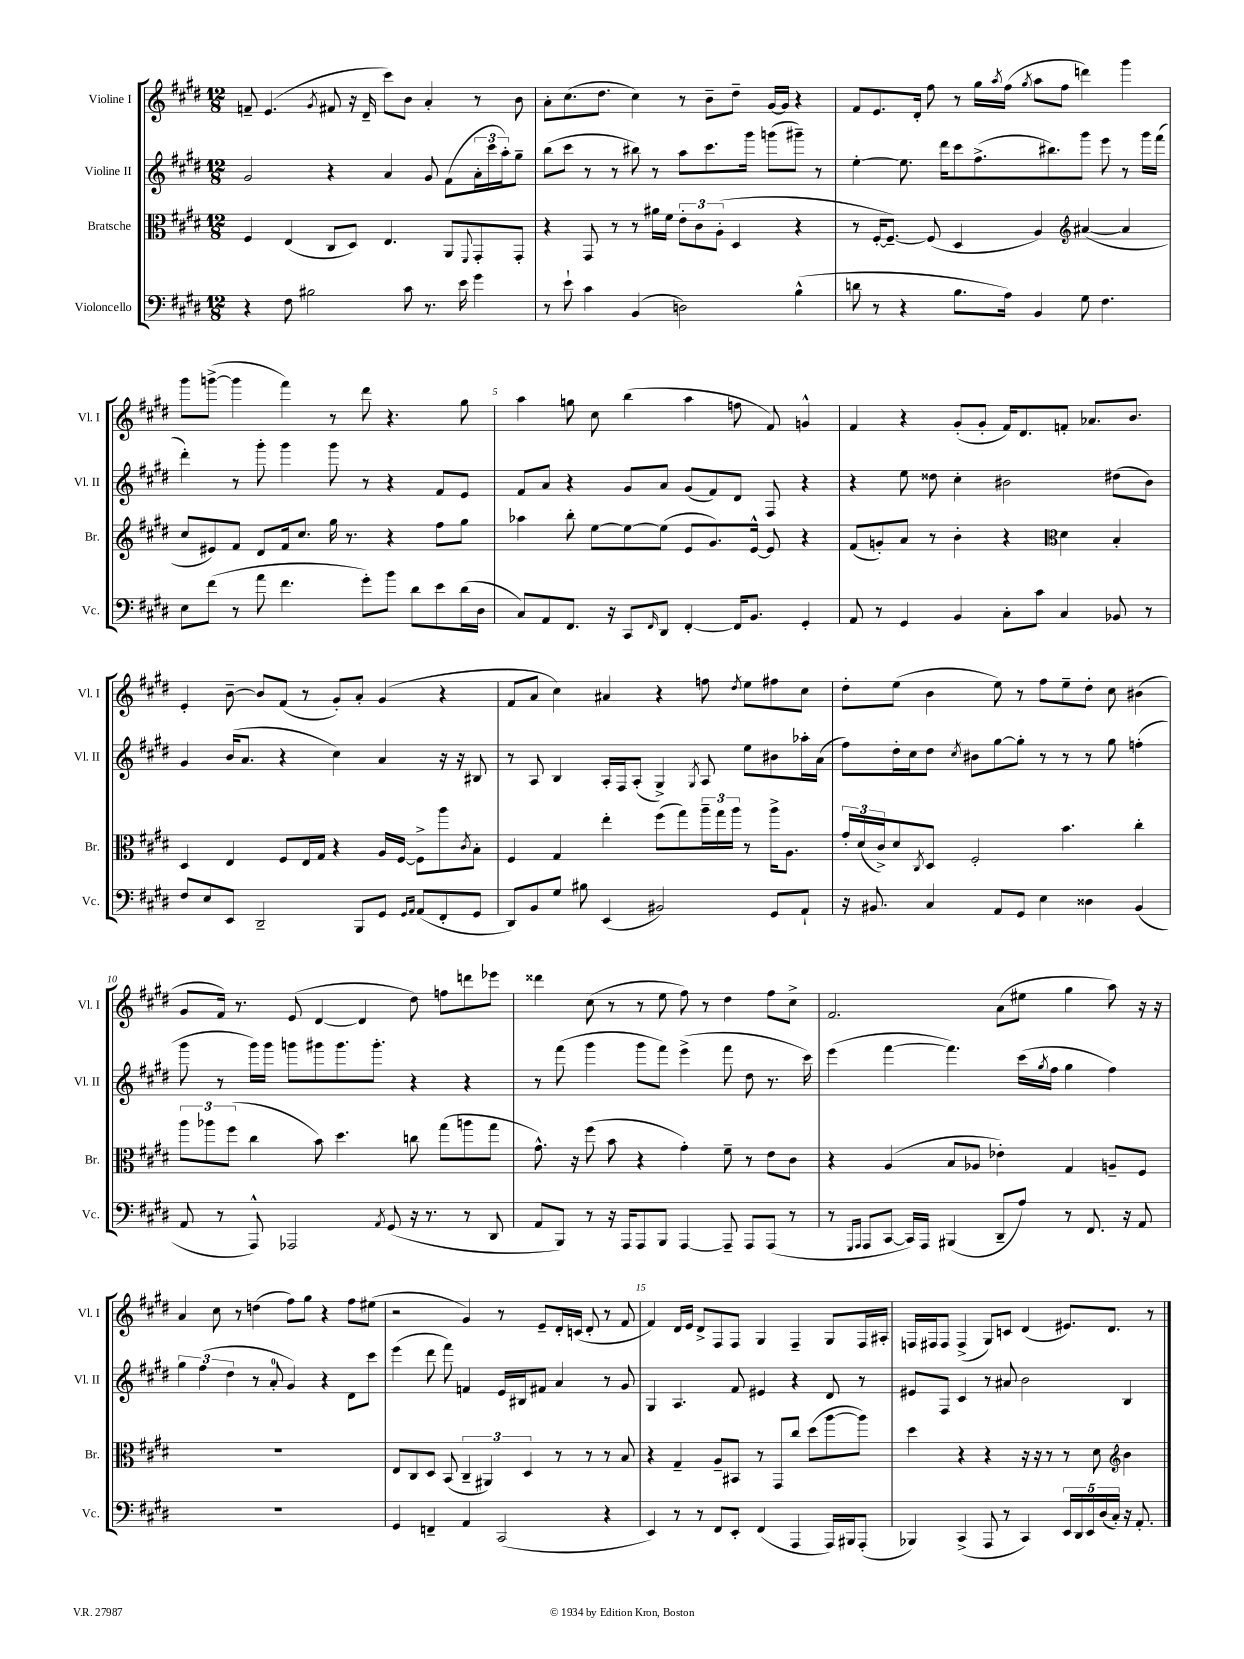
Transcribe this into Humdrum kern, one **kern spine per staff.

**kern	**kern	**kern	**kern
*staff4	*staff3	*staff2	*staff1
*clefF4	*clefC3	*clefG2	*clefG2
*k[f#c#g#d#]	*k[f#c#g#d#]	*k[f#c#g#d#]	*k[f#c#g#d#]
*M12/8	*M12/8	*M12/8	*M12/8
4r	4F#	2g#	8f~
.	.	.	(4.e
8F#	(4E	.	.
2B#	.	.	.
.	.	.	8qg#
.	8C#	4r	8f#
.	8D#)	.	16r
.	.	.	16d#~
.	4.E	4a	8ccc#)
8c#	.	.	8b
8.r	.	8g#	4a'
.	8AA	(8f#	.
16e	.	.	.
.	8qqFF#	.	.
4g#	8GG#'	24a'	8r
.	.	24ccc#	.
.	.	24aa')	.
.	8GG#'	8gg#~	8b
=	=	=	=
8r	4r	(8bb	8a'
8e`	.	8ccc#	(8.cc#
4c#	8GG#	8r	.
.	.	.	8.dd#
.	8r	8r	.
(4BB	8r	8bb#)	4cc#)
.	16a#	8r	.
.	16f#	.	.
2D)	12e'	8aa	8r
.	12c#	.	.
.	.	8.ccc#	8b~
.	(12A'	.	.
.	4D#	.	8dd#~
.	.	16ggg#	.
.	.	(8ggg	[16g#
.	.	.	16g#]
(4B^^	4r	8ggg#~)	4r
.	.	8r	.
=	=	=	=
8d	8r	[4ee'	8f#
8r	[16F#'	.	8.e
.	8.F#~_)	.	.
4r	.	8.ee]	.
.	.	.	16d#'
.	(8F#]	.	8ff#
.	.	16ddd#	.
8.B	4D#	8ccc#	8r
.	.	(8.ff#^	16gg#
.	.	.	8qaa
16A)	.	.	(16ff#
.	.	.	8qgg#
4BB	4A)	.	8aa
.	.	8.bb#)	.
.	.	.	8ff#
*	*clefG2	*	*
8G#	([4a#	8ggg#	4ddd)
4.F#	.	8eee	.
.	4a#]	8r	4ggg#
.	.	16ggg#	.
.	.	(16fff#	.
=	=	=	=
8E	8cc#	4ddd#')	8ggg#
(8f#	8e#)	.	([8ggg^
8r	8f#	8r	4ggg]
8a	8d#	8ggg#'	.
4.f#	16f#	4ggg#	4fff#)
.	8.cc#	.	.
.	16gg#	8ggg#	8r
.	8.r	.	.
8g#')	.	8r	8ddd#
8b	4r	4r	4.r
8d#	.	.	.
8e	8ff#	8f#	.
(16d#	8gg#	8e	8gg#
16D#	.	.	.
=	=	=	=
8C#)	4aa-	8f#	4aa
8AA	.	8a	.
8.FF#	8bb'	4r	8gg
.	[8ee	.	8cc#
16r	.	.	.
8CC#	8ee_	8g#	(4bb
16qqFF#	.	.	.
8DD#	(8ee]	8a	.
[4FF#'	8e	(8g#	4aa
.	8.g#)	8f#)	.
16FF#]	.	8d#	8ff
8.BB	[16e^^	.	.
.	8e]	8F#	8f#)
4GG#'	4r	4r	4g^^
=	=	=	=
8AA	(8f#	4r	4f#
8r	8g')	.	.
4GG#	8a	8ee	4r
.	8r	8dd##	.
4BB	4b'	4cc#'	(8g#'
.	.	.	8g#'
8C#'	4r	2b#	16f#)
.	.	.	8.d#
8c#	.	.	.
*	*clefC3	*	*
4C#	4d#	.	8f'
.	.	.	8.a-
8BB-	4B'	(8dd#	.
.	.	.	8.b
8r	.	8b#)	.
=	=	=	=
8F#	4D#	4g#	4e'
8E	.	.	.
8EE	4E	(16b	[8b~
.	.	8.a	.
2DD#~	.	.	8b]
.	8F#	4r	(8f#
.	16E	.	8r
.	16G#	.	.
.	4r	4cc#)	8g#')
8BBB	.	.	8a'
8GG#	16A	4a	(4g#
.	[16F#	.	.
16qqGG#	.	.	.
16qqAA	.	.	.
(8AA	8F#^]	.	.
8FF#'	8aa	16r	4r
.	.	16r	.
.	8qc#	.	.
8GG#	8B'	8B#	.
=	=	=	=
8DD#)	4F#	8r	8f#
8BB	.	8A	8a
8G#	4G#	4B	4cc#)
8B#	.	.	.
(4EE	4ee'	16A'	4a#
.	.	16F#	.
.	.	(8A'	.
2BB#)	(8ff#	4G#^)	4r
.	8gg#)	.	.
.	.	8qG#	.
.	24aa~	8A	8ff
.	24gg#	.	.
.	24aa	.	.
.	.	.	8qdd#
.	8r	8ee	8ee
8GG#	16aa^	8b#	8ff#
.	8.A	.	.
8AA`	.	16aa-'	8cc#
.	.	(16a	.
=	=	=	=
16r	24g#'	8ff#)	8dd#'
.	(24d#	.	.
8.BB#	.	.	.
.	24c#^)	.	.
.	8d#	16dd#'	(8ee
.	.	16cc#	.
.	8qC#	.	.
4C#	8D#	8dd#	4b
.	.	8qcc#	.
.	2F#'	8b#	.
8AA	.	[8gg#	8ee)
8GG#	.	8gg#']	8r
4E	.	8r	8ff#
.	4.b	8r	8ee~
4D##	.	8r	8dd#'
.	.	8gg#	8cc#
(4BB#	4cc#'	(4ff'	(4b#
=	=	=	=
8AA	12aa	8ggg#	8g#
.	12aa-	.	.
8r	.	8r	16f#)
.	(12ff#	.	.
.	.	.	8.r
8AAA^^)	4cc#	16ggg#)	.
.	.	16ggg#	.
2AAA-	.	8ggg	(8e
.	8b)	8ggg#	[4d#
.	4.dd#	8.ggg#	.
.	.	.	4d#]
.	.	8.ggg#'	.
8qAA	.	.	.
(8GG#	.	.	.
16r	8cc	4r	8dd#)
8.r	.	.	.
.	(8gg#	.	8ff
8r	8aa	4r	8ddd
8DD#	8gg#	.	8eee-
=	=	=	=
8AA	8.g#^^)	8r	4ddd##
8BBB)	.	(8fff#	.
.	16r	.	.
8r	(8ff#	4ggg#	(8cc#
16r	8b	.	8r
16AAA	.	.	.
8AAA	4r	8ggg#	8r
8BBB	.	8fff#)	8ee
[4AAA	4g#')	(4eee^	8ff#)
.	.	.	8r
8AAA~]	8f#~	8fff#	4dd#
8AAA	8r	8dd#	.
(8AAA	8e	8.r	8ff#
8r	8c#	.	8cc#^
.	.	16ccc#)	.
=	=	=	=
8r	4r	(4eee	2.f#
16qqGGG#	.	.	.
16qqAAA	.	.	.
8AAA	.	.	.
[8CC#	(4A	[4fff#	.
16CC#])	.	.	.
16AAA	.	.	.
(4BBB#	8B	4.fff#])	.
.	8A-	.	.
8DD#~	4e-')	.	(8a
8A)	.	(16ccc#	8ee#
.	.	8qgg#	.
.	.	16ff#	.
8r	4G#	4gg#	4gg#
8.FF#	.	.	.
.	8A~	4ff#)	8aa)
16r	.	.	.
8AA	8F#	.	16r
.	.	.	16r
=	=	=	=
1.r	1.r	6gg#	4a
.	.	(6ff#	.
.	.	.	8cc#
.	.	6dd#	.
.	.	.	8r
.	.	8r	(4dd
.	.	8a'	.
.	.	4g#)	8ff#)
.	.	.	8gg#
.	.	4r	4r
.	.	8d#	8ff#
.	.	8ccc#	(8ee#
=	=	=	=
4GG#	8E	(4eee	2r
.	8C#	.	.
4FF~	8D#	8ddd#	.
.	(8BB	8fff#)	.
4AA	6C#~	4f	4g#)
.	6AA#)	.	.
(2CC#	.	16e	8r
.	.	16B#	.
.	6D#	.	.
.	.	8f#	8e~
.	8r	4a	16d#'
.	.	.	(16c
.	8r	.	8d#'
4r	8r	8r	8r
.	8B	8g#	8f#
=	=	=	=
4EE)	4r	4G#	4f#)
8r	4G#~	4.A	16d#
.	.	.	16e
8r	.	.	8d#^
8FF#	8A~	.	8F#
8EE'	8BB#	8f#	8F#
(4FF#	8r	4e#	4G#
.	8GG#	.	.
4AAA	8cc#	4r	4F#~
.	(8dd#	.	.
16AAA)	[8aa	8d#	8G#
16BBB#	.	.	.
(8AAA'	8aa])	8r	16F#
.	.	.	16A#'
=	=	=	=
4BBB-)	4dd#	8e#	16F
.	.	.	16F#
.	.	8F#	8F#
(4CC#^	4r	4c#	(4F#^
8AAA	4r	8r	8G#)
8r	.	8a#	8c
4CC#)	16r	2b	(4d#
.	16r	.	.
.	8r	.	.
20EE	8r	.	8.e#)
20DD#	.	.	.
20EE	.	.	.
.	8d#	.	.
(20D#	.	.	.
.	.	.	8.d#
20C#')	.	.	.
*	*clefG2	*	*
16r	4b	4B	.
8.AA'	.	.	.
.	.	.	8r
==	==	==	==
*-	*-	*-	*-
